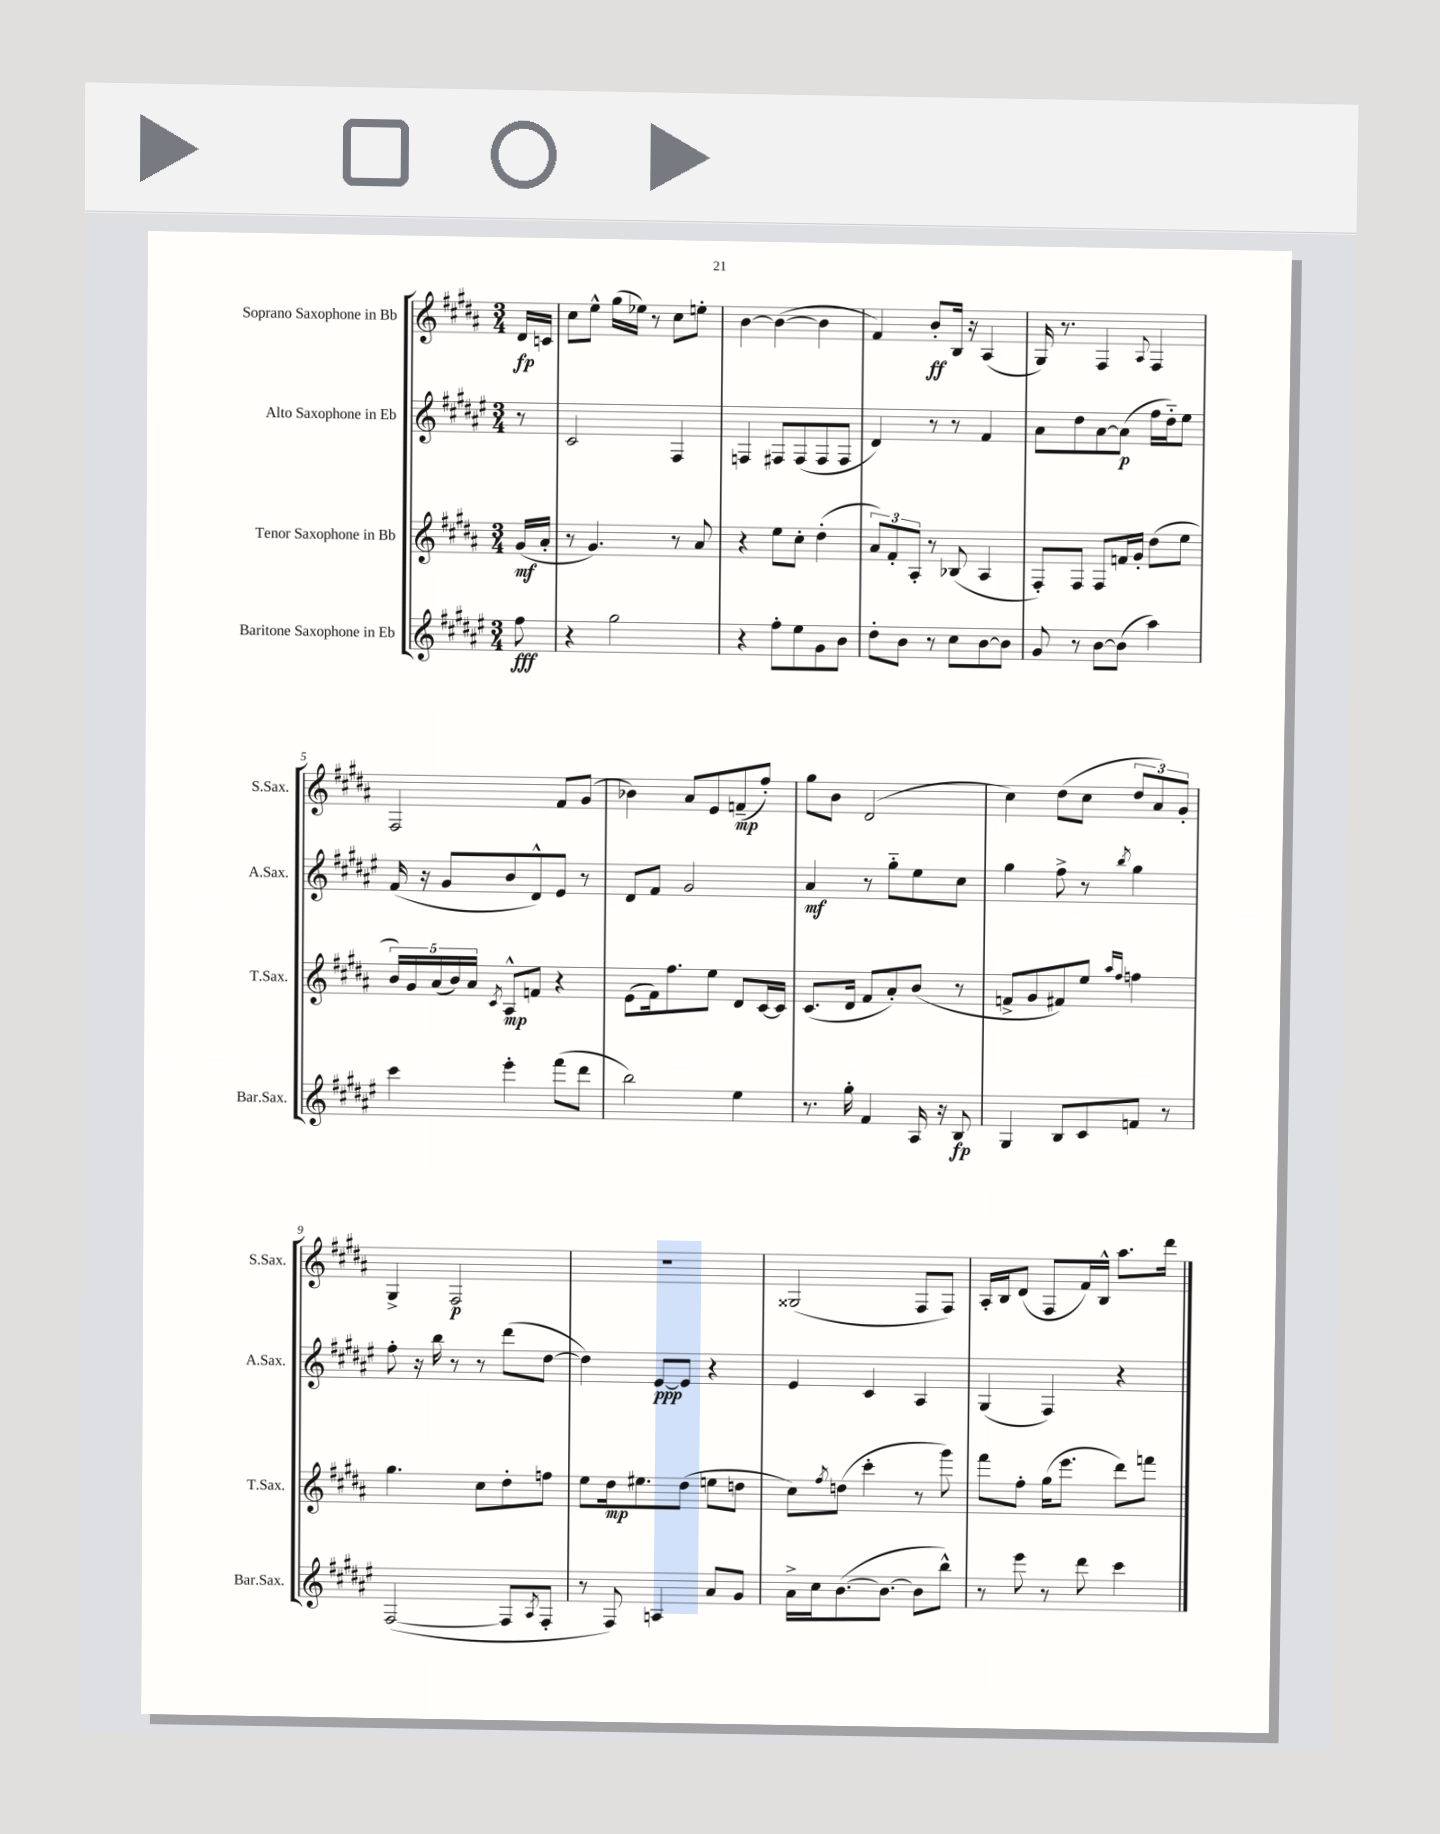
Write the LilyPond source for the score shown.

<<
\new StaffGroup <<
\new Staff = "s0" \with { instrumentName = "Soprano Saxophone in Bb" shortInstrumentName = "S.Sax." } {
    \clef treble \key b \major \numericTimeSignature \time 3/4 \partial 8
    dis'16\fp c'16 |
    cis''8 e''8-^ gis''16( ees''16) r8 cis''8 e''8-. |
    b'4~ b'4~( b'4 |
    fis'4) b'8-.\ff b16 r16 ais4( |
    gis16) r8. fis4 \appoggiatura { ais8 } fis4 |
    fis2 fis'8 gis'8( |
    bes'4) ais'8 e'8 f'8--\mp( fis''8-.) |
    gis''8 b'8 dis'2( |
    cis''4) dis''8( cis''8 \tuplet 3/2 { dis''8 ais'8) gis'8-. } |
    gis4-> fis2\p |
    R2. |
    gisis2( fis8 fis8) |
    ais16-. b16 dis'8( fis8 fis'16) b16-^ ais''8. dis'''16 \bar "|." |
}
\new Staff = "s1" \with { instrumentName = "Alto Saxophone in Eb" shortInstrumentName = "A.Sax." } {
    \clef treble \key fis \major \numericTimeSignature \time 3/4 \partial 8
    r8 |
    cis'2 fis4 |
    f4 fis8 fis8( fis8 fis8 |
    dis'4) r8 r8 fis'4 |
    ais'8 dis''8 ais'8~ ais'8\p( fis''16 dis''16-_) eis''8 |
    fis'16( r16 gis'8 b'8 dis'8-^) eis'8 r8 |
    dis'8 fis'8 gis'2 |
    ais'4\mf r8 gis''8-_ eis''8 cis''8 |
    gis''4 fis''8-> r8 \acciaccatura { b''8 } gis''4 |
    fis''8-. r16 b''16 r8 r8 dis'''8( dis''8~ |
    dis''4) eis'8~\ppp eis'8 r4 |
    eis'4 cis'4 ais4 |
    gis4( fis4) r4 \bar "|." |
}
\new Staff = "s2" \with { instrumentName = "Tenor Saxophone in Bb" shortInstrumentName = "T.Sax." } {
    \clef treble \key b \major \numericTimeSignature \time 3/4 \partial 8
    gis'16\mf( ais'16-. |
    r8 gis'4.) r8 ais'8 |
    r4 e''8 cis''8-. dis''4-.( |
    \tuplet 3/2 { ais'8) fis'8-. ais8-. } r8 bes8( ais4 |
    fis8-.) fis8 fis8 f'16 gis'16-. dis''8( e''8 |
    \tuplet 5/4 { b'16) gis'16 ais'16( b'16) ais'16 } \acciaccatura { cis'8 } ais8-^\mp f'8 r4 |
    e'8( fis'16) fis''8. e''8 dis'8 cis'16~ cis'16 |
    cis'8.( dis'16 fis'8 ais'8-.) b'8( r8 |
    f'8-> gis'8 fis'8) e''8 \grace { ais''16 fis''16 } f''4 |
    gis''4. cis''8 dis''8-. f''8 |
    e''8 dis''16\mp eis''8. dis''8( e''8 d''8 |
    cis''8) \acciaccatura { fis''8 } d''8( cis'''4-. r8 gis'''8) |
    fis'''8 fis''8-. gis''16( e'''8. dis'''8) f'''8 \bar "|." |
}
\new Staff = "s3" \with { instrumentName = "Baritone Saxophone in Eb" shortInstrumentName = "Bar.Sax." } {
    \clef treble \key fis \major \numericTimeSignature \time 3/4 \partial 8
    fis''8\fff |
    r4 gis''2 |
    r4 fis''8-. eis''8 gis'8 b'8 |
    dis''8-. b'8 r8 cis''8 b'8~ b'8 |
    gis'8 r8 b'8~ b'8( ais''4) |
    cis'''4 eis'''4-. fis'''8( dis'''8 |
    b''2) eis''4 |
    r8. gis''16-. fis'4 ais16 r16 b8\fp |
    gis4 b8 cis'8 f'8 r8 |
    fis2~( fis8 \acciaccatura { ais8 } fis8-. |
    r8 fis8) a4 ais'8 gis'8 |
    ais'16-> cis''16 b'8.~( b'8.~ b'8 b''8-^) |
    r8 eis'''8 r8 dis'''8 cis'''4 \bar "|." |
}
>>
>>
